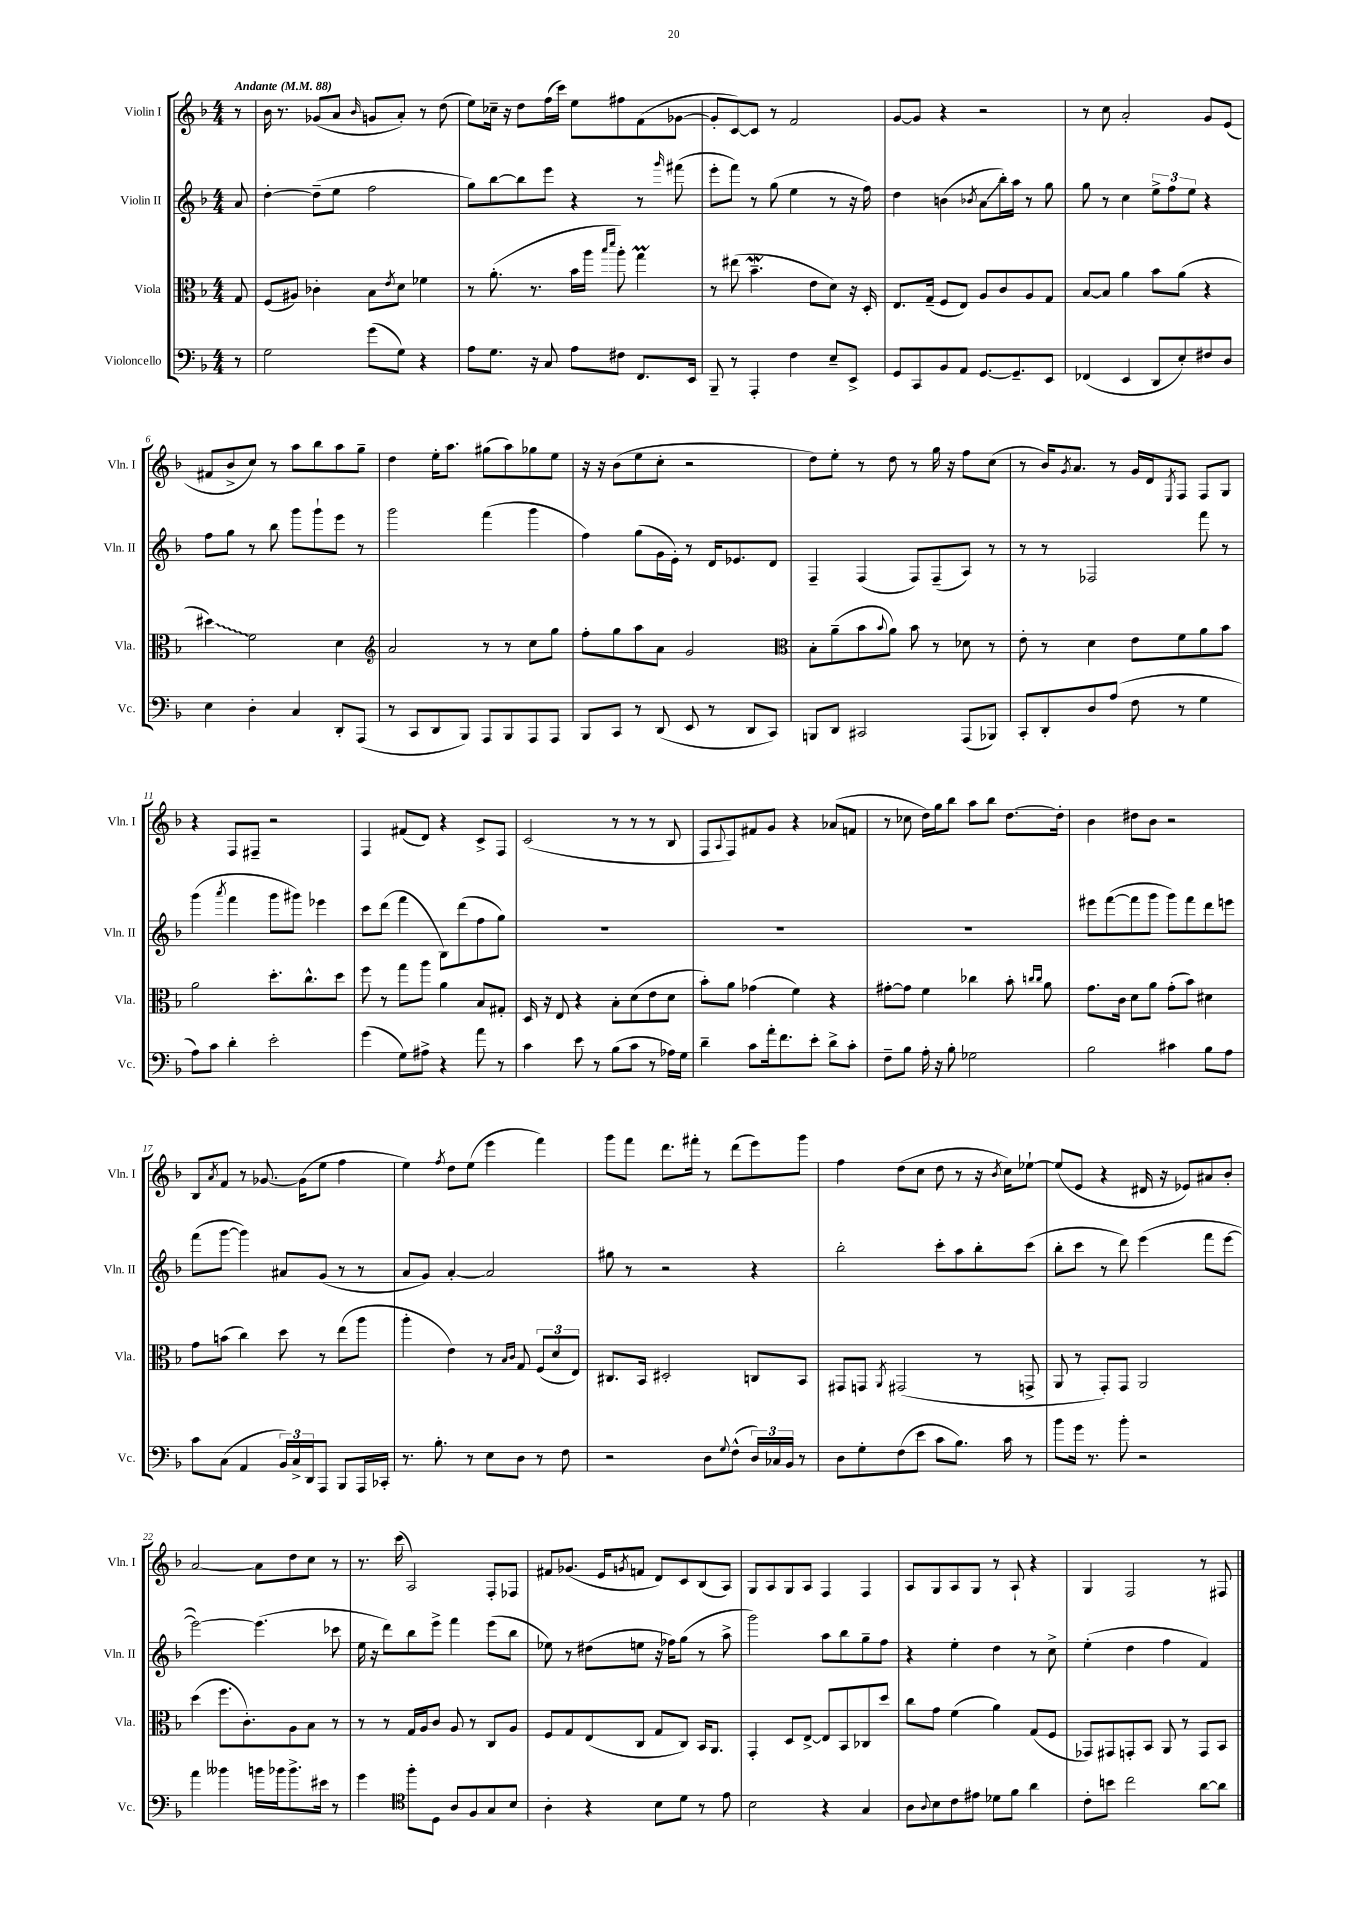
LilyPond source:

<<
\new StaffGroup <<
\new Staff = "s0" \with { instrumentName = "Violin I" shortInstrumentName = "Vln. I" } {
    \clef treble \key f \major \numericTimeSignature \time 4/4 \partial 8 \tempo "Andante" 4 = 88
    r8 |
    bes'16 r8. ges'8( a'8 \grace { bes'16 } g'8 a'8-.) r8 d''8( |
    e''8) ces''16-- r16 d''8 f''16( c'''16) e''8 fis''8 f'8( ges'8~ |
    ges'8-. c'8~) c'8 r8 f'2 |
    g'8~ g'8 r4 r2 |
    r8 c''8 a'2-. g'8 e'8( |
    fis'8 bes'8-> c''8) r8 a''8 bes''8 a''8 g''8-- |
    d''4 e''16-. a''8. gis''8( a''8) ges''8 e''8 |
    r16 r16 bes'8( e''8 c''8-. r2 |
    d''8) e''8-. r8 d''8 r8 g''16 r16 f''8 c''8( |
    r8 bes'16) \acciaccatura { g'8 } a'8. r8 g'16 d'16 \acciaccatura { e8 } f8 f8 g8 |
    r4 f8 fis8-- r2 |
    f4 fis'8( d'8) r4 c'8-> f8 |
    c'2( r8 r8 r8 bes8 |
    f8 \appoggiatura { a8 } f8) fis'8 g'8 r4 aes'8( f'8 |
    r8 ces''8 d''16) g''16 bes''8 a''8 bes''8 d''8.~ d''16-. |
    bes'4 dis''8 bes'8 r2 |
    bes8 \acciaccatura { a'8 } f'8 r8 ges'8.~ ges'16( e''8 f''4 |
    e''4) \acciaccatura { f''8 } d''8 e''8( e'''4 f'''4) |
    g'''8 f'''8 d'''8. fis'''16-. r8 d'''8( e'''8) g'''8 |
    f''4 d''8( c''8 d''8 r8 r16 \acciaccatura { bes'8 } c''16) ees''8~-! |
    ees''8( e'8 r4 dis'16 r16 ees'8) ais'8 bes'8-. |
    a'2~ a'8 d''8 c''8 r8 |
    r8. c'''16( a2) f8-. fes8 |
    fis'8 ges'8.( e'16 \acciaccatura { g'8 } f'8 d'8) c'8 bes8( a8) |
    g8 a8 g8 a8 f4 f4 |
    a8 g8 a8 g8 r8 a8-! r4 |
    g4 f2 r8 fis8 \bar "|." |
}
\new Staff = "s1" \with { instrumentName = "Violin II" shortInstrumentName = "Vln. II" } {
    \clef treble \key f \major \numericTimeSignature \time 4/4 \partial 8
    a'8 |
    d''4~-. d''8--( e''8 f''2 |
    g''8) bes''8~ bes''8 e'''8 r4 r8 \grace { g'''16 } fis'''8( |
    e'''8-. f'''8) r8 g''8( e''4 r8 r16 f''16) |
    d''4 b'4( \acciaccatura { bes'8 } a'8\glissando bes''16-.) a''16 r8 g''8 |
    g''8 r8 c''4 \tuplet 3/2 { e''8-> f''8 e''8 } r4 |
    f''8 g''8 r8 bes''8 g'''8 g'''8-! e'''8 r8 |
    g'''2 f'''4( g'''4 |
    f''4) g''8( g'16 e'16-.) r8 d'16 ees'8. d'8 |
    f4-- f4( f8) f8--( a8) r8 |
    r8 r8 fes2 f'''8 r8 |
    g'''4( \acciaccatura { a'''8 } f'''4 g'''8 gis'''8) ees'''4 |
    c'''8 d'''8( f'''4 bes8) d'''8( f''8 g''8) |
    R1 |
    R1 |
    R1 |
    eis'''8 f'''8~( f'''8 g'''8 g'''8) f'''8 d'''8 e'''8 |
    f'''8( g'''8~ g'''4) ais'8 g'8( r8 r8 |
    a'8 g'8) a'4~-. a'2 |
    gis''8 r8 r2 r4 |
    bes''2-. c'''8-. a''8 bes''8-. c'''8( |
    bes''8-. c'''8 r8 d'''8) e'''4( f'''8 e'''8~ |
    e'''2~) e'''4.( ces'''8 |
    e''16 r16 d'''8) bes''8 e'''8-> f'''4 e'''8( bes''8 |
    ees''8) r8 dis''8( e''8 r16 fes''16) g''8( r8 a''8-> |
    g'''2) a''8 bes''8 g''8-- f''8 |
    r4 e''4-. d''4 r8 c''8-> |
    e''4-.( d''4 f''4 f'4) \bar "|." |
}
\new Staff = "s2" \with { instrumentName = "Viola" shortInstrumentName = "Vla." } {
    \clef alto \key f \major \numericTimeSignature \time 4/4 \partial 8
    g8 |
    f8( ais8) ces'4-. bes8 \acciaccatura { e'8 } d'8 fes'4 |
    r8 a'8.-.( r8. bes'16 a''16 \grace { bes''16 d'''16 } a''8-.) g''4\prall |
    r8 eis''8( bes'4.--\mordent e'8 d'8) r16 d16-. |
    e8. g16--( f8 e8) a8 c'8 a8 g8 |
    bes8~ bes8 a'4 bes'8 a'8( r4 |
    \once \override Glissando.style = #'zigzag dis''4\glissando) f'2 d'4 |
    \clef treble a'2 r8 r8 c''8 g''8 |
    f''8-. g''8 a''8 a'8 g'2 |
    \clef alto bes8-. a'8--( bes'8 \appoggiatura { bes'8 } a'8) bes'8 r8 des'8 r8 |
    e'8-. r8 d'4 e'8 f'8 a'8 bes'8 |
    a'2 d''8.-. c''8.-^ d''8 |
    f''8 r8 g''8 a''8 a'4 bes8 gis8-. |
    d16 r16 e8 r4 bes8-. d'8( e'8 d'8 |
    bes'8-.) a'8 ges'4( f'4) r4 |
    gis'8~-. gis'8 f'4 ces''4 bes'8-. \grace { c''16 c''16 } a'8 |
    g'8. c'16 d'8 a'8 g'8-.( bes'8) dis'4 |
    g'8 b'8( c''4) d''8 r8 e''8( a''8 |
    a''4-. e'4) r8 \grace { bes16 c'16 } g8 \tuplet 3/2 { f8( d'8 e8) } |
    cis8. bes,16 dis2-. c8 bes,8 |
    gis,8 g,8 \acciaccatura { a,8 } gis,2( r8 g,8-> |
    a,8 r8 g,8-.) g,8 a,2 |
    d''4( f''8. c'8.-.) a8 bes8 r8 |
    r8 r8 g16 a16 c'8 a8 r8 c8 a8 |
    f8 g8 e8( c8 g8 c8) bes,16 a,8. |
    g,4-. d8 e8~-> e8 bes,8 ces8 d''8 |
    c''8 g'8 f'4( a'4) g8( f8 |
    ges,8) gis,8 g,8-. bes,8 a,8 r8 g,8 bes,8 \bar "|." |
}
\new Staff = "s3" \with { instrumentName = "Violoncello" shortInstrumentName = "Vc." } {
    \clef bass \key f \major \numericTimeSignature \time 4/4 \partial 8
    r8 |
    g2 g'8( g8) r4 |
    a8 g8. r16 c8 a8 fis8 f,8. e,16 |
    bes,,8-- r8 a,,4-. f4 e8-- e,8-> |
    g,8 c,8 bes,8 a,8 g,8.~ g,8.-- e,8 |
    fes,4( e,4 d,8 e8-.) fis8 d8 |
    e4 d4-. c4 d,8-. a,,8( |
    r8 c,8 d,8 bes,,8) a,,8 bes,,8 a,,8 a,,8 |
    bes,,8 c,8 r8 d,8( e,8 r8 d,8 c,8) |
    b,,8 d,8 cis,2 a,,8( bes,,8) |
    c,8-. d,8-. d8 a8( f8 r8 g4 |
    a8) c'8 d'4-. e'2-. |
    g'4( g8) ais8-> r4 a'8 r8 |
    c'4 e'8 r8 bes8( c'8 r8 aes16) g16 |
    d'4-- c'8 a'16-. f'8. e'8-. d'8-> c'8-. |
    f8-- bes8 a16-. r16 bes8-. ges2 |
    bes2 cis'4 bes8 a8 |
    c'8 c8( a,4 \tuplet 3/2 { bes,16) c16-> d,16 } a,,8 bes,,8 a,,16 ces,16-. |
    r8. bes8.-. r8 e8 d8 r8 f8 |
    r2 d8 \appoggiatura { g8 } f8-^( \tuplet 3/2 { d16) ces16 bes,16 } r8 |
    d8 g8-. f8( e'8 c'8 bes8.) c'16 r8 |
    bes'8 g'16 r8. bes'8-. r2 |
    a'4 beses'4 b'16 bes'16 bes'8.-> eis'16 r8 |
    g'4 \clef tenor f''8-. d8 a8 f8 g8 bes8 |
    a4-. r4 bes8 d'8 r8 e'8 |
    bes2 r4 g4 |
    a8 \appoggiatura { a8 } bes8 c'8 eis'8 des'8 f'8 a'4 |
    c'8-. b'8 c''2 a'8~ a'8 \bar "|." |
}
>>
>>
